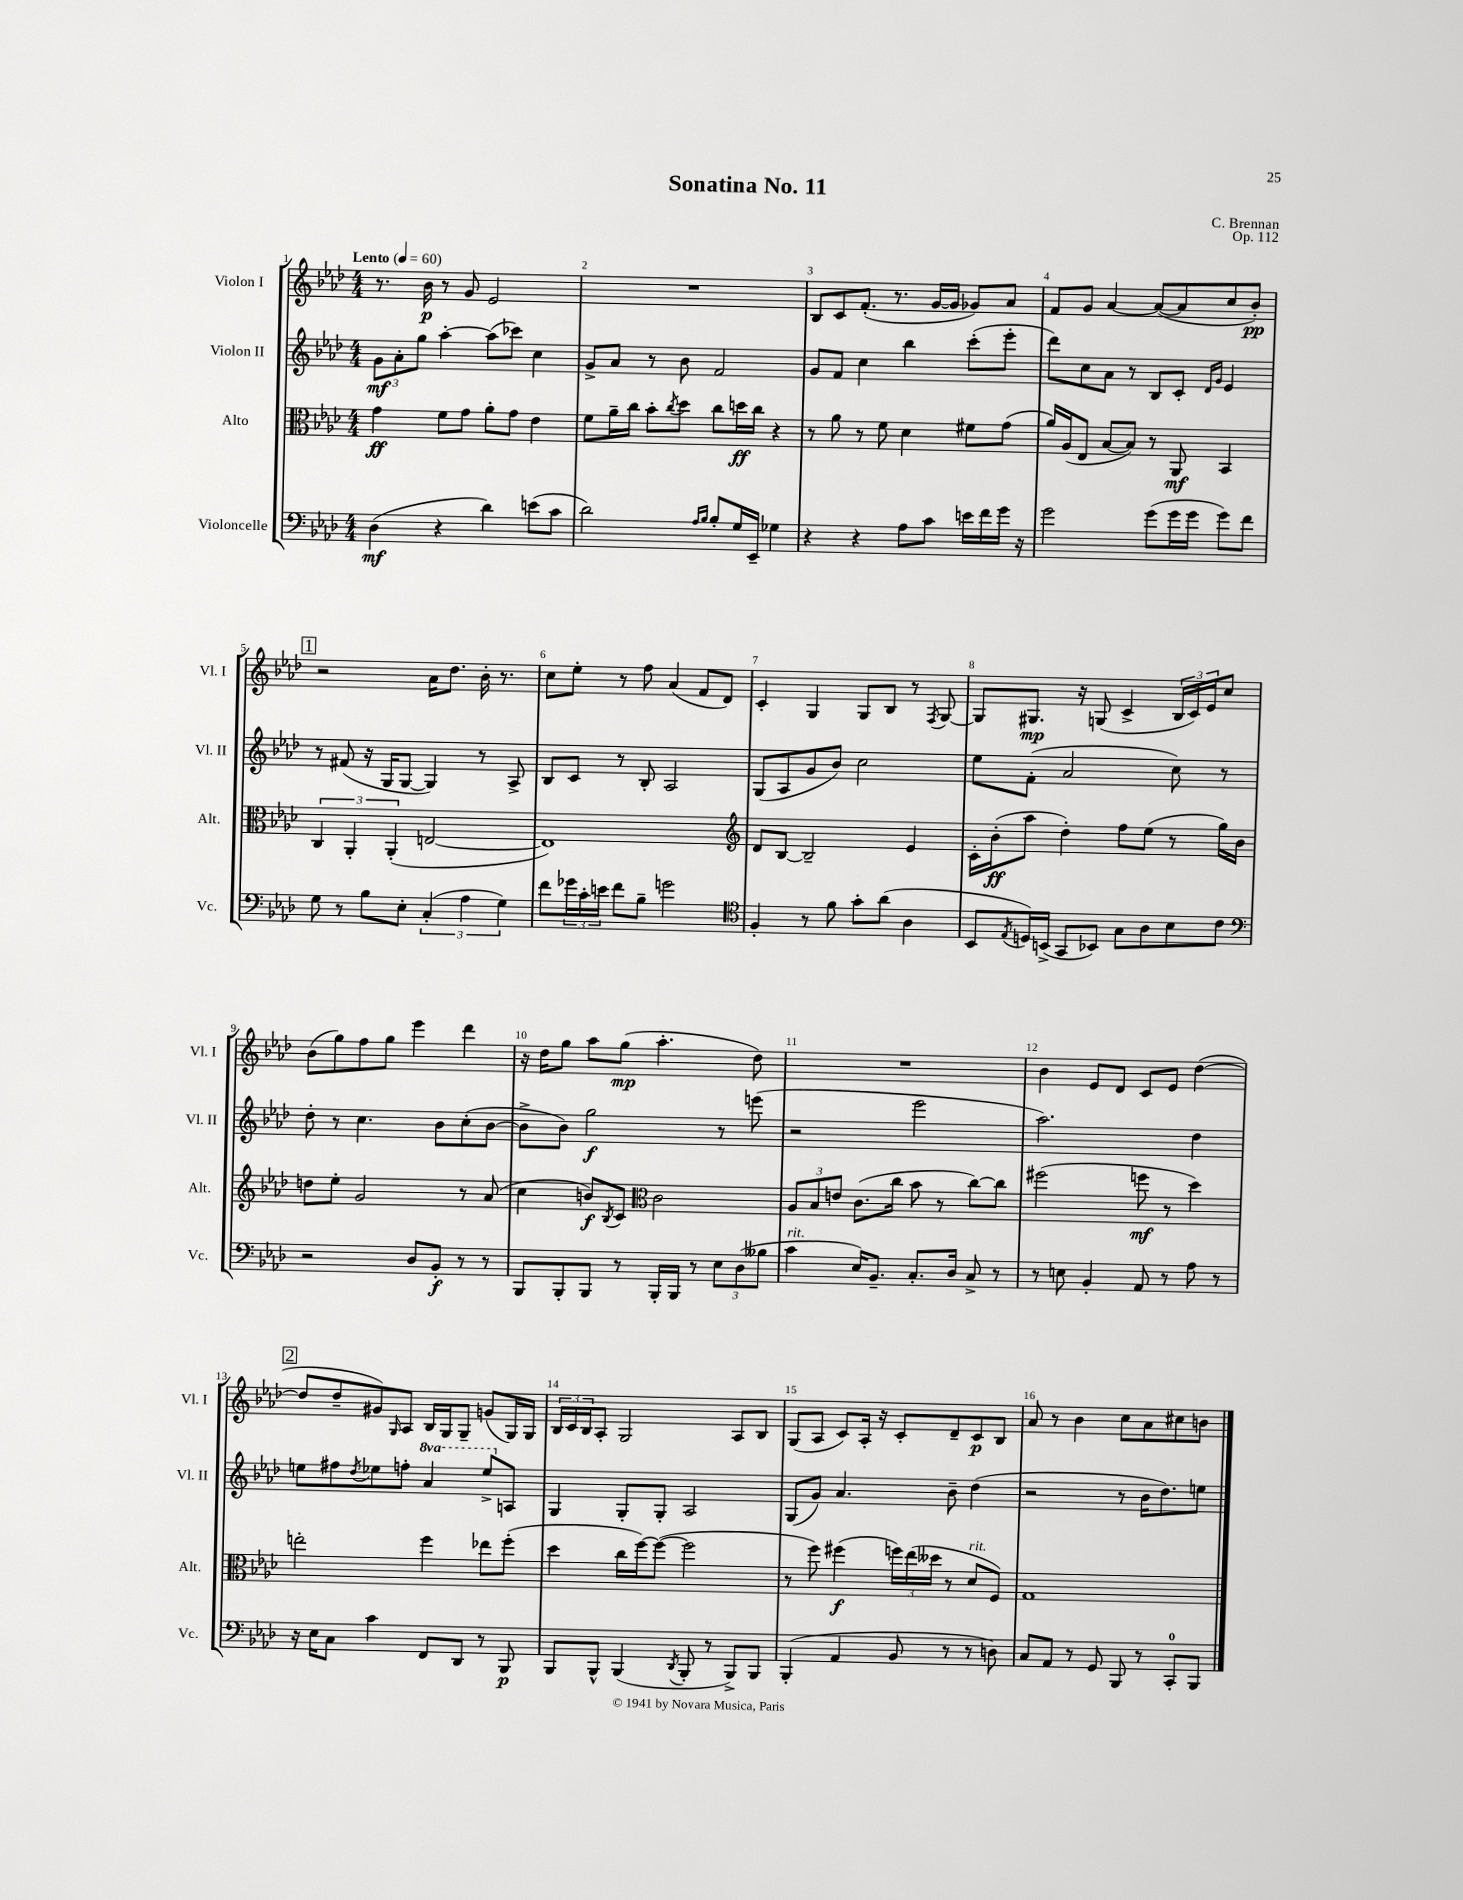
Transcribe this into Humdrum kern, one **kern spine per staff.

**kern	**kern	**kern	**kern
*staff4	*staff3	*staff2	*staff1
*clefF4	*clefC3	*clefG2	*clefG2
*k[b-e-a-d-]	*k[b-e-a-d-]	*k[b-e-a-d-]	*k[b-e-a-d-]
*M4/4	*M4/4	*M4/4	*M4/4
*MM60	*MM60	*MM60	*MM60
(4D-\	4g\	12g\L	8.r
.	.	12a-'\	.
.	.	12gg\J	.
.	.	.	16b-\
4r	8f\L	[4aa-'\	8r
.	8g\J	.	8g/
4d-\)	8a-'\L	(8aa-\]L	2e-/
.	8g\J	8ccc-\J)	.
(8e\L	4e-\	4cc\	.
8c\J	.	.	.
=	=	=	=
2d-\)	8f\L	8g^/L	1r
.	16a-~\L	8a-/J	.
.	16cc\JJ	.	.
.	8b-'\L	8r	.
.	8qcc/	.	.
.	8dd-\J	8b-\	.
16qqA-/LL	.	.	.
16qqB-/JJ	.	.	.
8B-'/L	8cc\L	2f/	.
16G/L	16dd\L	.	.
16EE-~/JJ	16cc\JJ	.	.
4G-\	4r	.	.
=	=	=	=
4r	8r	8g/L	8B-/L
.	8a-\	8f/J	8c/
4r	8r	4cc\	(8.f'/J
.	8f\	.	.
.	.	.	8.r
8A-\L	4d-\	4bb-\	.
8c\J	.	.	[16g/LL
.	.	.	16g/]JJ
16e\LL	8f#\L	(8ccc'\L	8g-/L)
16f\	.	.	.
16g\JJ	(8g\J	8eee-'\J	8a-/J
16r	.	.	.
=	=	=	=
2g\	16a-/LL)	8ddd-\L)	8f/L
.	(16A-/J	.	.
.	8E-/J	8cc\	8g/J
.	[8B-/L	8a-\J	[4a-/
.	8B-/]J)	8r	.
(8g\L	8r	8B-/L	(8a-/_L
16g\L	8AA-/	8c'/J	8a-/]
16g\JJ	.	.	.
.	.	16qqd-/LL	.
.	.	16qqg/JJ	.
8g\L)	4BB-/	4e-/	8cc/
8f\J	.	.	8b-'/J)
=	=	=	=
8G\	6C/	8r	2r
8r	.	(8f#/	.
.	6AA-'/	.	.
8B-\L	.	16r	.
.	.	16G/LK	.
.	(6AA-'/	.	.
8E-'\J	.	[8G/J	.
(6C'/	[2E/	4G/])	16a-\LK
.	.	.	8.dd-\J
6A-\	.	.	.
.	.	8r	16b-'\
.	.	.	8.r
6G\)	.	.	.
.	.	8A-^/	.
=	=	=	=
8f\L	1E])	8B-/L	8cc\L
24g-\L	.	8c/J	8ee-'\J
24c'\	.	.	.
24e\JJ	.	.	.
8f\L	.	8r	8r
8B-~\J	.	8B-'/	8ff\
2g\	.	2A-/	(4a-/
.	.	.	8f/L
.	.	.	8d-/J)
=	=	=	=
*clefC4	*clefG2	*	*
4F'/	8d-/L	(8G/L	4c'/
.	[8B-/J	8A-/	.
8r	2B-~/]	8g/	4G/
8f\	.	8b-/J)	.
8g'\L	.	2cc\	8G/L
(8a-\J	.	.	8B-/J
4A-\	4e-/	.	8r
.	.	.	8qF/
.	.	.	[8G/
=	=	=	=
8BB-/L	16c'\LL	8ee-\L	8G/]L
.	(16b-'\J	.	.
8qE-/	.	.	.
16D/L)	8aa-\J	(8f'\J	8.G#/J
(16BB^/JJ	.	.	.
8GG/L	4dd-'\)	2a-/	.
.	.	.	16r
8BB-/J)	.	.	(8G/
8G\L	8ff\L	.	4c^/
8A-\	(8ee-\J	.	.
8B-\	8r	8cc\)	24B-/LL
.	.	.	24c/)
.	.	.	24e-/J
8c\J	16gg\LL)	8r	8cc/J
.	16b-\JJ	.	.
=	=	=	=
*clefF4	*	*	*
2r	8dd\L	8dd-'\	(8b-\L
.	8ee-'\J	8r	8gg\)
.	2g/	4.cc\	8ff\
.	.	.	8gg\J
8D-/L	.	.	4eee-\
8BB-'/J	.	8b-\L	.
8r	8r	(8cc'\	4ddd-\
8r	(8a-/	[8b-\J	.
=	=	=	=
8BBB-/L	4cc\	8b-^\]L	16r
.	.	.	16dd-\LK
8BBB-'/	.	8b-\J)	8gg\J
8BBB-/J	8b/L)	2gg\	8aa-\L
.	8qB-/	.	.
8r	8c/J	.	(8gg\J
*	*clefC3	*	*
16BBB-'/LL	2c\	.	4.aa-'\
16BBB-/JJ	.	.	.
8r	.	.	.
12E-\L	.	8r	.
(12D-\	.	.	.
.	.	(8eee\	8dd-\)
12B--\J	.	.	.
=	=	=	=
4c\	12A-/L	2r	1r
.	12B-/	.	.
.	12e/J	.	.
16E-/LK)	(8.c\L	.	.
8.BB-~/J	.	.	.
.	16cc\Jk	.	.
8.C'/L	8b-\	2eee-\	.
.	8r	.	.
16D-/Jk	.	.	.
8C^/	[8cc\L)	.	.
8r	8cc\]J	.	.
=	=	=	=
8r	(2ff#\	2.aa-\)	4b-\
8E\	.	.	.
4BB-'/	.	.	8e-/L
.	.	.	8d-/J
8AA-/	8ff\	.	8c/L
8r	8r	.	8e-/J
8A-\	4dd-\)	4dd-\	([4dd-\
8r	.	.	.
=	=	=	=
16r	2ee'\	8ee\L	8dd-/]L
16E-\LK	.	.	.
8C\J	.	8ff#\	8dd-~/
.	.	8qdd-/	.
4c\	.	8ee-\	8g#/)
.	.	.	16qqG/
.	.	8ff'\J	8A-/J
8FF/L	4ff\	4aa-/	16B-/LL
.	.	.	16G/J
8DD-/J	.	.	8G~/J
8r	8ee-\L	8eee-^/L	(8g/L
8BBB-/	(8ff'\J	8A/J	16G/L)
.	.	.	16G/JJ
=	=	=	=
8BBB-/L	4dd-\	4G/	24B-/LL
.	.	.	24c/
.	.	.	24B-/J
8BBB-^^/J	.	.	8A-'/J
(4BBB-/	16cc\LL	8G'/L	2G/
.	[16ff\J)	.	.
.	(8ff\_J	8G'/J	.
8qDD-/	.	.	.
8BBB-'/	2ff\]	2A-/	.
8r	.	.	.
8BBB-^/L)	.	.	8A-/L
8BBB-/J	.	.	8B-/J
=	=	=	=
(4BBB-'/	8r	(8G/L	(8G/L
.	8ff\)	8g/J)	8A-/J
4AA-/	(4ff#\	4.a-/	8c/L)
.	.	.	16A-'/Jk
.	.	.	16r
8BB-/	24ff\LL)	.	8c'/L
.	(24ee-\	.	.
.	24dd--\JJ	.	.
8r	8r	8b-~\	8d-~/
8r	8d-/L	(4dd-\	8c/
8D\)	8F/J)	.	8B-/J
=	=	=	=
8C/L	1G	2r	8a-/
8AA-/J	.	.	8r
8r	.	.	4b-\
8GG/	.	.	.
8BBB-/	.	8r	8cc\L
8r	.	16b-\LK	8a-\
.	.	8.dd-\)	.
8CC'/L	.	.	8cc#\
8BBB-/J	.	8ee\J	8b\J
==	==	==	==
*-	*-	*-	*-
